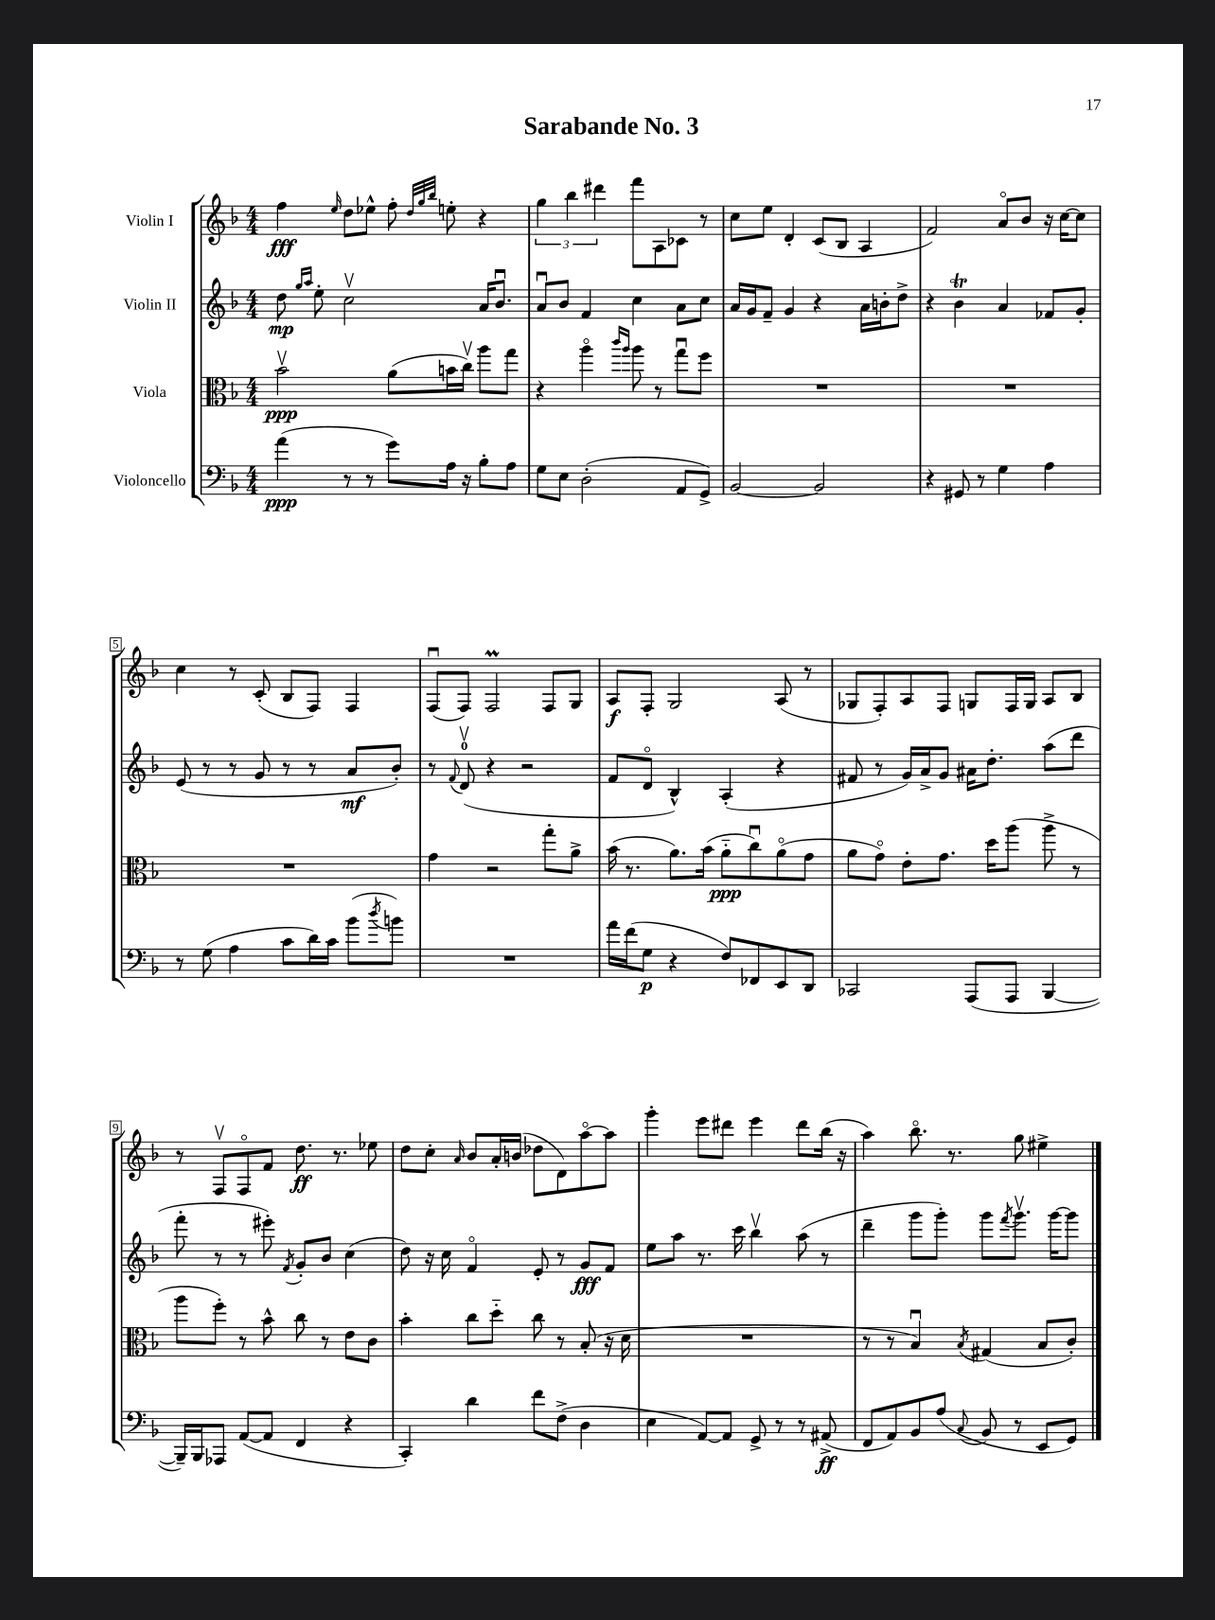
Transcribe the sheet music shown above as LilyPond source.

\header { title = "Sarabande No. 3" }
<<
\new StaffGroup <<
\new Staff = "s0" \with { instrumentName = "Violin I" } {
    \clef treble \key f \major \numericTimeSignature \time 4/4
    f''4\fff \grace { e''16 } d''8 ees''8-^ f''8-. \grace { d''32 g''32 bes''32 } e''8-. r4 |
    \tuplet 3/2 { g''4 bes''4 dis'''4 } f'''8 a8 ces'8 r8 |
    c''8 e''8 d'4-. c'8( bes8 a4 |
    f'2) a'8\flageolet bes'8 r16 c''16~ c''8 |
    c''4 r8 c'8-.( bes8 f8) f4 |
    f8\downbow( f8) f2\prall f8 g8 |
    a8\f f8-. g2 a8( r8 |
    ges8 f8-.) a8 f8 g8 f16 g16 a8 bes8 |
    r8 f8\upbow f8\flageolet f'8 d''8.\ff r8. ees''8 |
    d''8 c''8-. \grace { a'16 } bes'8 a'16-. b'16( des''8 d'8) a''8~\flageolet a''8 |
    g'''4-. e'''8 dis'''8 e'''4 dis'''8 bes''16( r16 |
    a''4) bes''8.\flageolet r8. g''8 eis''4-> \bar "|." |
}
\new Staff = "s1" \with { instrumentName = "Violin II" } {
    \clef treble \key f \major \numericTimeSignature \time 4/4
    d''8\mp \grace { g''16 a''16 } e''8-. c''2\upbow a'16 bes'8.\downbow |
    a'8\downbow bes'8 f'4 c''4 a'8 c''8 |
    a'16 g'16 f'8-- g'4 r4 a'16 b'16-. d''8-> |
    r4 bes'4\trill a'4 fes'8 g'8-. |
    e'8( r8 r8 g'8 r8 r8 a'8\mf bes'8-.) |
    r8 \appoggiatura { f'8 } d'8-0\upbow( r4 r2 |
    f'8 d'8\flageolet bes4-^) a4-.( r4 |
    fis'8 r8 g'16) a'16-> g'8 ais'16 d''8.-. a''8( d'''8 |
    f'''8-. r8 r8 eis'''8-.) \acciaccatura { f'8 } g'8-. bes'8 c''4( |
    d''8) r16 c''16 f'4\flageolet e'8-. r8 g'8\fff f'8 |
    e''8 a''8 r8. c'''16 bes''4\upbow a''8( r8 |
    d'''4-- g'''8 g'''8-.) g'''8 \acciaccatura { f'''8 } g'''8.\upbow g'''16~ g'''8 \bar "|." |
}
\new Staff = "s2" \with { instrumentName = "Viola" } {
    \clef alto \key f \major \numericTimeSignature \time 4/4
    bes'2\upbow\ppp a'8( b'16 c''16\upbow) a''8 g''8 |
    r4 a''4\flageolet \grace { c'''16 a''16 } a''8 r8 g''8\downbow f''8 |
    R1 |
    R1 |
    R1 |
    g'4 r2 g''8-. a'8-> |
    bes'16( r8. a'8.) bes'16( a'8-_\ppp c''8\downbow) a'8\flageolet( g'8 |
    a'8 g'8\flageolet) e'8-. g'8. d''16 a''8( a''8-> r8 |
    a''8 f''8-.) r8 bes'8-^ c''8 r8 e'8 c'8 |
    bes'4-. c''8 d''8-_ c''8 r8 bes8-.( r16 d'16 |
    R1 |
    r8 r8 bes4\downbow) \acciaccatura { bes8 } gis4( bes8 c'8-.) \bar "|." |
}
\new Staff = "s3" \with { instrumentName = "Violoncello" } {
    \clef bass \key f \major \numericTimeSignature \time 4/4
    a'4\ppp( r8 r8 g'8) a16 r16 bes8-. a8 |
    g8 e8 d2-.( a,8 g,8->) |
    bes,2~ bes,2 |
    r4 gis,8 r8 g4 a4 |
    r8 g8( a4 c'8 d'16) c'16 bes'8( \acciaccatura { d''8 } b'8) |
    R1 |
    a'16 f'16( g8\p r4 f8) fes,8 e,8 d,8 |
    ces,2 a,,8( a,,8 bes,,4~ |
    bes,,16--) bes,,16 aes,,8 a,8~( a,8 f,4 r4 |
    c,4-.) d'4 f'8 f8->( d4 |
    e4 a,8~) a,8 g,8-> r8 r8 ais,8->\ff( |
    f,8 a,8) bes,8 a8( \appoggiatura { c8 } bes,8 r8 e,8 g,8) \bar "|." |
}
>>
>>
\layout { \context { \Score \override BarNumber.stencil = #(make-stencil-boxer 0.1 0.3 ly:text-interface::print) } }
